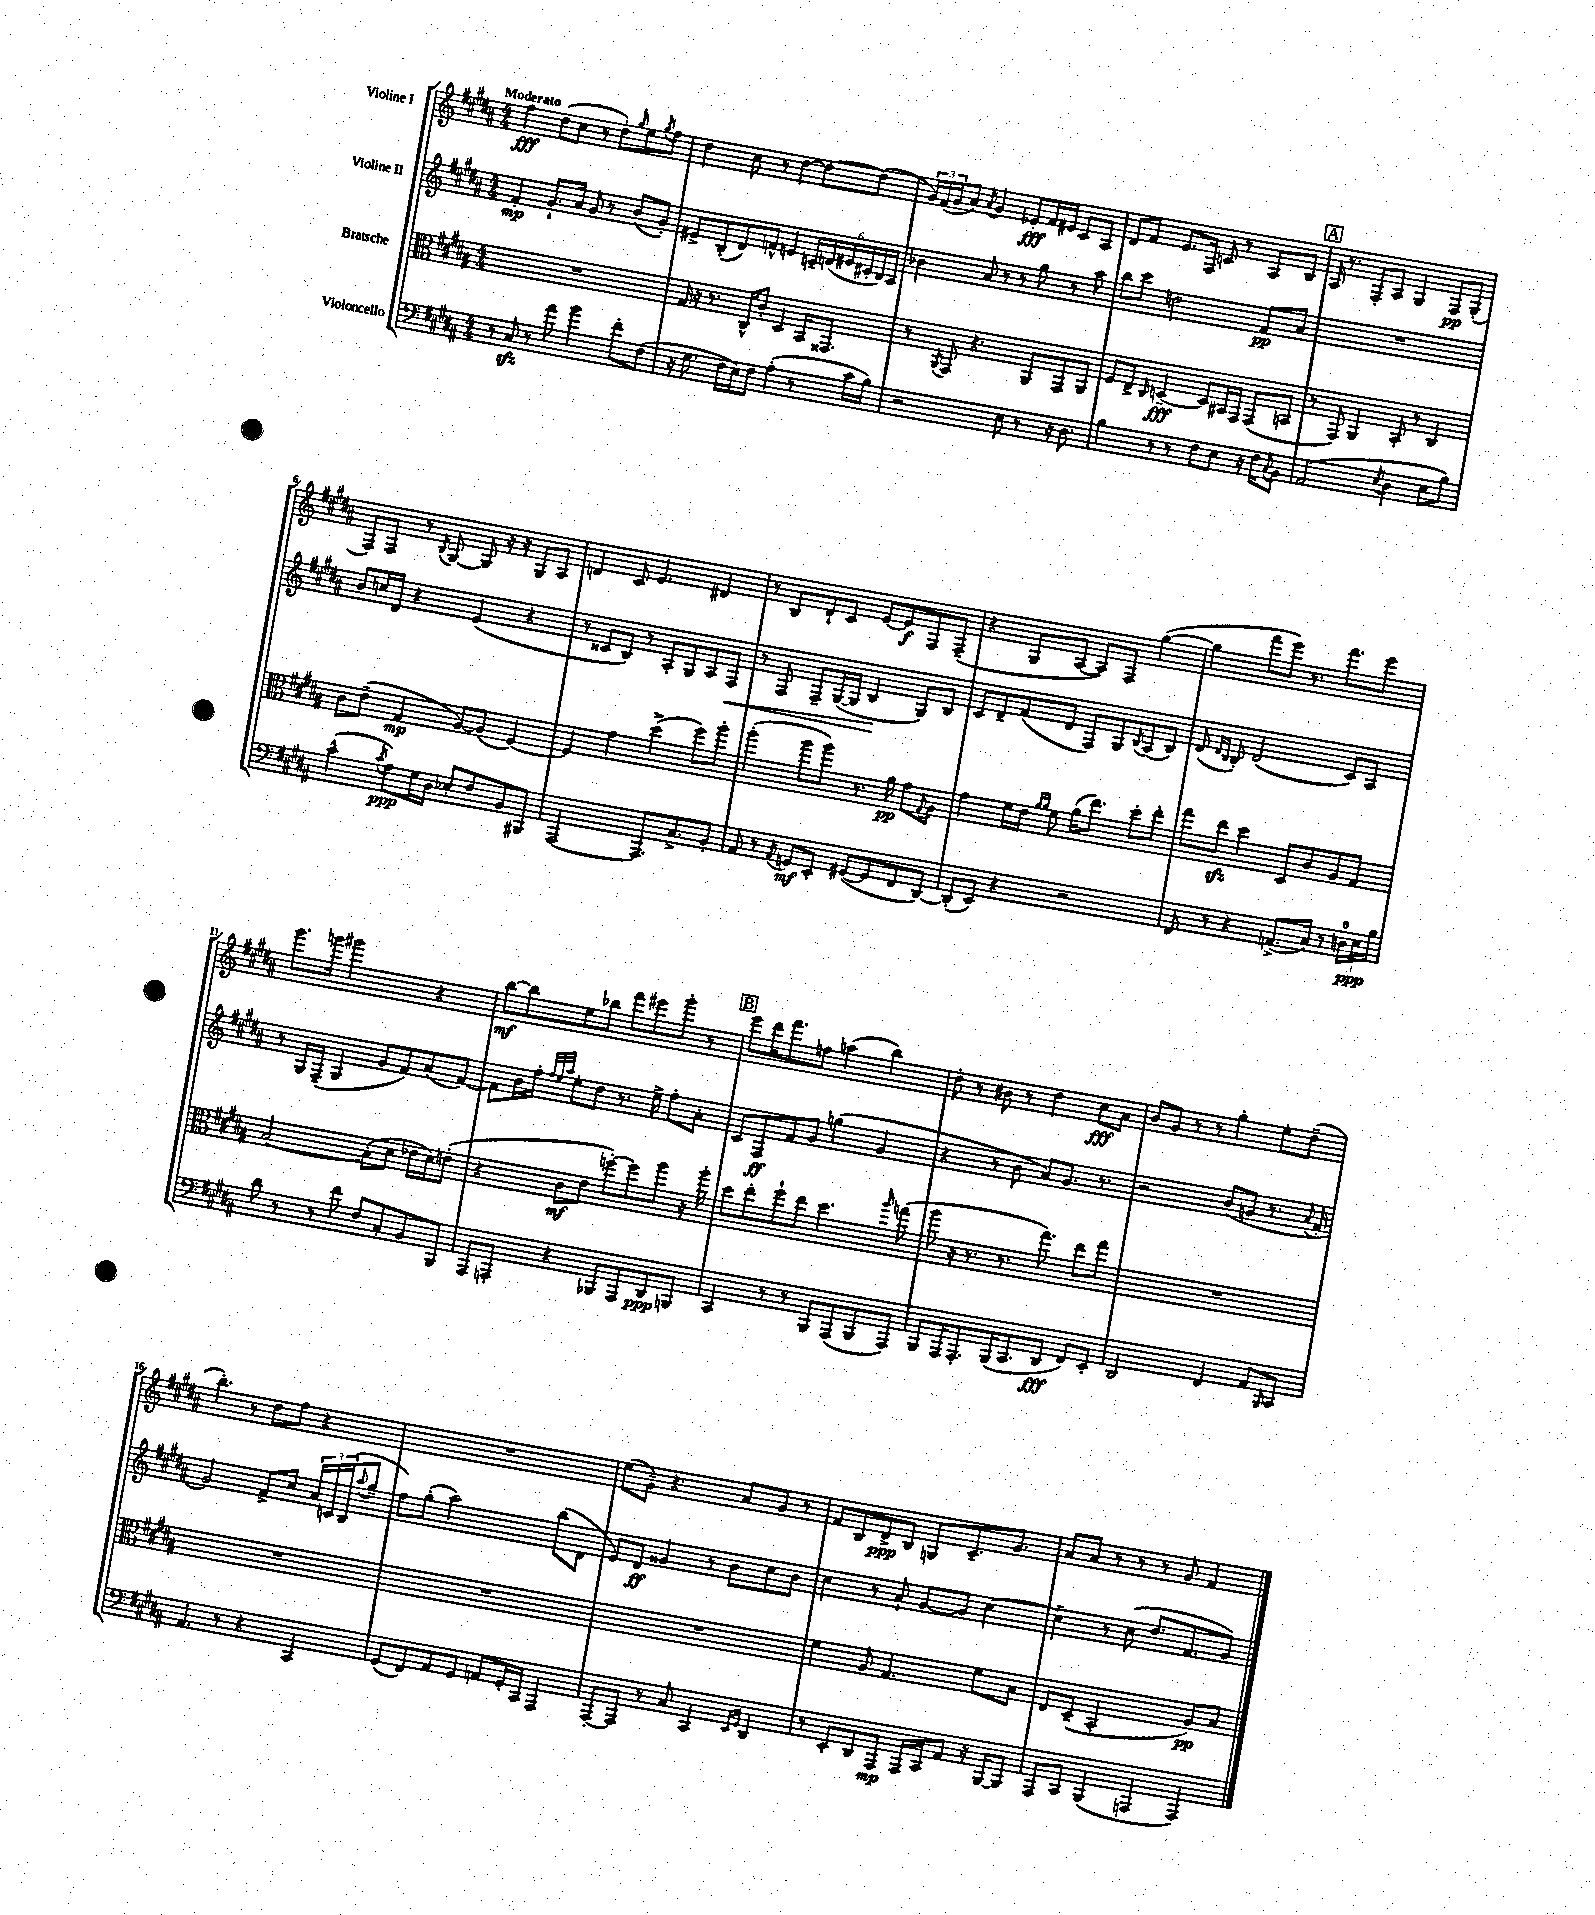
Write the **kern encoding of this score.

**kern	**kern	**kern	**kern
*staff4	*staff3	*staff2	*staff1
*clefF4	*clefC3	*clefG2	*clefG2
*k[f#c#g#d#a#]	*k[f#c#g#d#a#]	*k[f#c#g#d#a#]	*k[f#c#g#d#a#]
*M4/4	*M4/4	*M4/4	*M4/4
8r	1r	4f#'	4ff#
8C#	.	.	.
8r	.	8.g#`	(8dd#
8a#	.	.	8cc#
.	.	16a#	.
4b	.	8g#	8r
.	.	8r	8dd#')
.	.	.	16qqgg#
8f#'	.	(8b	8ee
.	.	.	8qgg#
(8F#	.	8g#')	8ff#
=	=	=	=
16r	16G#	8e#^	4dd#
8.G#	16r	.	.
.	8.r	(8B'	.
16F#	.	8d#)	8cc#
16E)	16C#^^	.	.
8F#	8c#'	8f^^	8r
(4A#'	4D#	4e	[4dd#
8r	16BB	24c~	8dd#_
.	.	(24d	.
.	8.GG##	.	.
.	.	24e#	.
16c#	.	24c#'	(8dd#]
.	.	24B)	.
16B)	.	.	.
.	.	24A#	.
=	=	=	=
2r	8r	4b-	24g#)
.	.	.	(24f#
.	.	.	24g#
.	8qAA#	.	.
.	8GG#	.	8a#)
.	.	.	8qa#
.	4.r	8a#	4g#
.	.	8r	.
8E	.	8r	8e-'
8r	8AA#	8gg#	16f#
.	.	.	16e#
16r	8GG#	8r	8c#
8.D#	.	.	.
.	8AA#	8aa#	8A#
=	=	=	=
4B	8F#	8bb	8d#
.	8E^	8ccc#	8f#
.	16qqC#	.	.
8r	[4D~	2dd	8.e
8r	.	.	.
.	.	.	16F#
8F#	8D]	.	8c
8E	16BB#	.	8r
.	16GG#	.	.
16r	(8GG#	8f#	8A#
16F#	.	.	.
8qqC#	.	.	.
8BB	8BB	8a#	8B
=	=	=	=
(2AA#	8r	1r	16A#
.	.	.	8.r
.	8GG#)	.	.
.	4AA#	.	8F#'
.	.	.	8A#
8qE	.	.	.
4D#	8BB'	.	4G#
.	8r	.	.
8E	4C#	.	8F#
8B)	.	.	(8G#'
=	=	=	=
(4c#^^	8c#	8b	8F#)
.	(8e~	16cc	8F#
.	.	16d#	.
8qc#	.	.	.
8A#)	4G#	4r	8r
.	.	.	8qB
16G#	.	.	[8G#
16D#	.	.	.
8E-'	[8A#)	(4e	8G#]
8F#	(8A#]	.	16r
.	.	.	16r
8BB	[4F#)	4r	8G#
8BBB#	.	.	8A#
=	=	=	=
[2AAA#	4F#]	8r	4d
.	.	8c##	.
.	4g#	8B)	8c#
.	.	8r	4.e
8.AAA#]	(4dd#^	8A#'	.
.	.	8G#	.
8.C#^	.	.	.
.	8ff#)	8A#	4d#
8BB'	8aa#'	8F#	.
=	=	=	=
8AA#	(4aa#'	8r	8r
8r	.	8F#	8B
8qAA#	.	.	.
8GG	8aa#	8F#~	8d#`
8EE'	8aa#)	([16G#	8c#
.	.	16G#]	.
([8GG#	8.r	4B	[8e
8GG#]	.	.	8e]
.	16a#	.	.
8FF#	8g#	8G#)	8F#
.	8qqG#	.	.
[8DD#)	8A#	8B	(8F#~
=	=	=	=
(8DD#']	4g#	8c#	4r
8EE)	.	8d#~	.
4r	16f#	(8f#	8G#
.	16e	.	.
.	16qqa#	.	.
.	16qqa#	.	.
.	8f#	8d#	[8A#
2r	(16a#	8F#)	8A#])
.	8.ee)	.	.
.	.	8G#	8F#
.	.	8qB	.
.	8dd#'	(8A#	([4gg#
.	8ee'	8B)	.
=	=	=	=
8FF#	8gg#	(8d#	4gg#]
.	.	16qqd#	.
.	.	16qqB	.
8r	8ee	8B')	.
4r	4dd#	(2d#	8fff#
.	.	.	8eee)
(8.AA^	8D#	.	8.r
.	8c#	.	.
16C#)	.	.	8.fff#
8r	8A#	8c#)	.
24D	8G#	8A#	8eee
24E	.	.	.
24B	.	.	.
=	=	=	=
8d#	[2B	8r	8.ggg#
8r	.	16G#	.
.	.	(16F#~	16ggg
8r	.	4G#	2ggg#
8f#	.	.	.
8F#	(8B']	8g#	.
8C#'	8d#	8f#)	.
8BB	16e-	(8a#	4r
.	16d#)	.	.
8BBB	(8e'	[8f#)	.
=	=	=	=
8AAA#	4r	8f#]	[8bb
8AAA'	.	16b	8bb]
.	.	16ff#'	.
.	.	32qqff#	.
.	.	32qqee	.
.	.	32qqaa#	.
4r	8c#	8ee'	8ee
.	8e	8dd#	8bb-
8BBB-	[8ff')	8.r	8fff#
8AAA	8ff]	.	8eee#
.	.	16ee^	.
8DD#	8aa#	8ff#'	8ggg#'
8BBB	16r	8a#'	8r
.	16aa#'	.	.
=	=	=	=
4CC#	8dd#	8c#	8eee
.	8ee'	8F#	16ddd#
.	.	.	8.fff#
8r	8ff#`	8f#	.
8r	8ee	8g#	8ff
8BBB	4.dd#	(4gg	(4aa
(8AAA#	.	.	.
8BBB	.	4g#	4bb)
.	16qqaa#	.	.
8AAA#)	(8gg	.	.
=	=	=	=
8BBB	8aa#	4r	8dd#'
16AAA#	16r	.	8r
8.AAA#'	8.r	.	.
.	.	8r	8b#
(16BBB	8.r	8b	8r
8.CC#	.	.	.
.	.	8a#)	4dd#
.	8.gg#)	.	.
8DD#	.	8.g#	.
8FF#)	8ee	.	8cc#
.	.	8.r	.
8EE'	8gg#	.	8a#
=	=	=	=
2DD#	1r	2r	8b
.	.	.	8g#
.	.	.	8r
.	.	.	8r
4FF#	.	(8b	4gg#'
.	.	8g	.
8AA#	.	8.r	8ee'
16qqBBB	.	.	.
8CC#	.	.	(8dd#~
.	.	8qqa#	.
.	.	16f#'	.
=	=	=	=
4.AA#	1r	2g#)	4.bb')
8r	.	.	8r
4r	.	8f#^	8dd#
.	.	8cc#	8ff#
4CC#	.	24a#	4r
.	.	24c	.
.	.	(24B	.
.	.	8qqaa#	.
.	.	8gg#~	.
=	=	=	=
(8GG#	1r	8ff#)	1r
8FF#)	.	(8gg#'	.
8AA#	.	2aa#)	.
8GG#	.	.	.
8AA	.	.	.
16GG#'	.	.	.
16CC#	.	.	.
4AAA#	.	(8bb	.
.	.	8d#	.
=	=	=	=
[8AAA#'	1r	8e)	(8ee
8AAA#]	.	8d#	8g#~)
8r	.	4g##	4.r
8C#	.	.	.
4CC#	.	8r	.
.	.	8b	8a#
16qqEE	.	.	.
16qqGG#	.	.	.
4DD#	.	8cc#	8g#
.	.	8b	8r
=	=	=	=
8r	4f#	4cc#	8f#
8EE'	.	.	8B
8DD#	8A#	8r	8d#^
8AAA#	4.G#	8a#`	8B
16AAA#	.	[8g#	8G
16CC#	.	.	.
8AA#	.	8g#]	8.c#~
16r	8f#	[4cc#	.
[16BBB	.	.	8.g#
8BBB]	8B	.	.
=	=	=	=
8AAA#	8E	4cc#~]	8a#
8CC#	(8D#~	.	8a#
(4BBB	2BB'	8r	8r
.	.	(8cc#	8r
4AAA	.	8.dd#	8r
.	.	.	8g#
.	.	8.f#	.
4AAA)	8A#)	.	4f#
.	8B	8g#)	.
==	==	==	==
*-	*-	*-	*-
